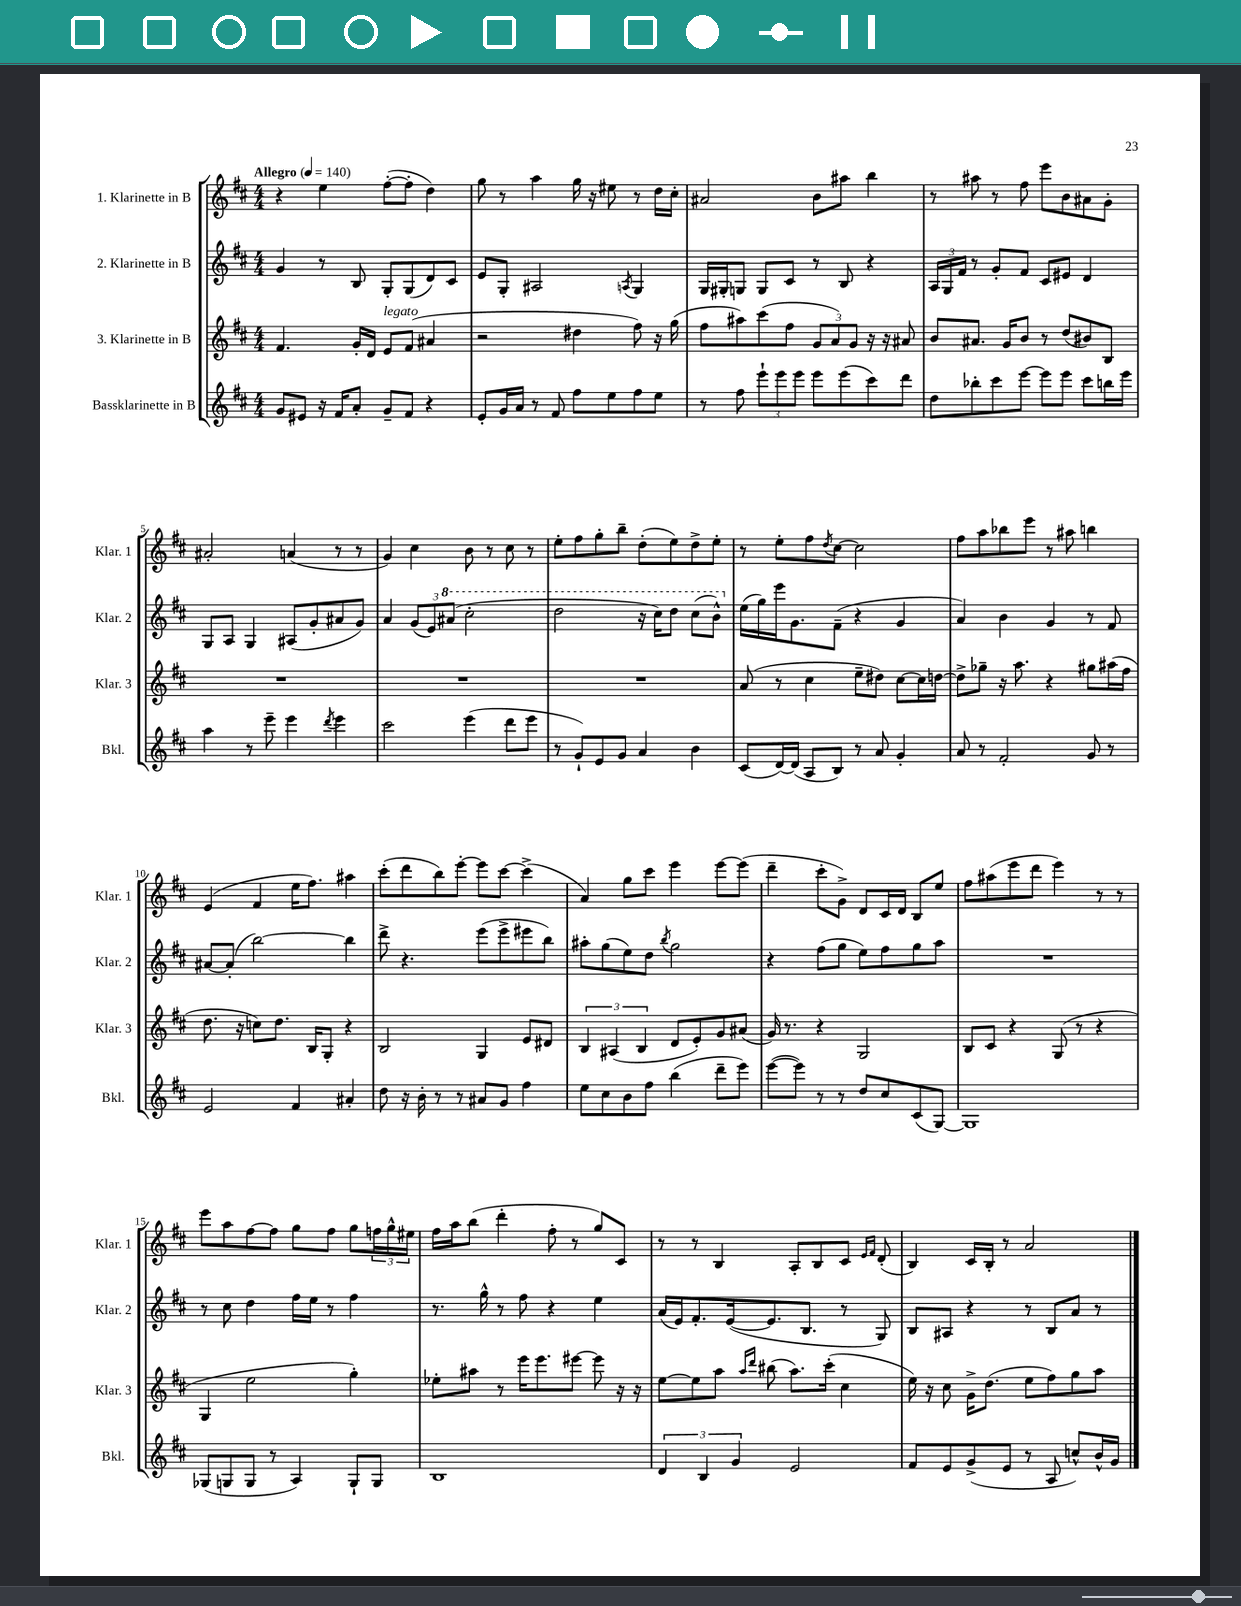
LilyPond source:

<<
\new StaffGroup <<
\new Staff = "s0" \with { instrumentName = "1. Klarinette in B" shortInstrumentName = "Klar. 1" } {
    \clef treble \key d \major \numericTimeSignature \time 4/4 \tempo "Allegro" 4 = 140
    r4 e''4 fis''8~-.( fis''8-. d''4) |
    g''8 r8 a''4 g''16 r16 eis''8 r8 d''16 cis''16-. |
    ais'2 b'8 ais''8 b''4 |
    r8 ais''8 r8 fis''8 e'''8 b'8 ais'8 g'8-. |
    ais'2-. a'4( r8 r8 |
    g'4) cis''4 b'8 r8 cis''8 r8 |
    e''8-. fis''8 g''8-. b''8-- d''8-.( e''8) d''8-> e''8-. |
    r8 e''8-. fis''8 \acciaccatura { d''8 } cis''8~ cis''2 |
    fis''8 a''8 bes''8 e'''8 r8 ais''8 b''4 |
    e'4( fis'4 e''16 fis''8.) ais''4 |
    cis'''8-.( d'''8 b''8) e'''8~-. e'''8 cis'''8~ cis'''4->( |
    a'4) g''8 cis'''8 e'''4 e'''8~ e'''8( |
    d'''4-- cis'''8-. g'8->) d'8 cis'16 d'16 b8 e''8 |
    fis''8 ais''8( e'''8 d'''8 e'''4) r8 r8 |
    e'''8 a''8 fis''8~ fis''8 g''8 fis''8 g''8 \tuplet 3/2 { f''16 g''16-^ eis''16 } |
    fis''16 a''16 b''8( d'''4-. fis''8-. r8 g''8) cis'8 |
    r8 r8 b4 a8-. b8 cis'8 \grace { e'16 fis'16 } d'8-.( |
    b4) cis'16 b16-. r8 a'2 \bar "|." |
}
\new Staff = "s1" \with { instrumentName = "2. Klarinette in B" shortInstrumentName = "Klar. 2" } {
    \clef treble \key d \major \numericTimeSignature \time 4/4
    g'4 r8 b8 g8-. g8( d'8) cis'8 |
    e'8 g8-. ais2 \acciaccatura { a8 } g4 |
    g16 gis16-. g8 g8 cis'8 r8 b8 r4 |
    \tuplet 3/2 { a16 g16 fis'16 } r8 g'8-. fis'8 cis'8 eis'8 d'4 |
    g8 a8 g4 ais8( g'8-. ais'8 g'8) |
    a'4 \tuplet 3/2 { g'8( e'8) \ottava #1 ais''8( } cis'''2-. |
    d'''2 r16 cis'''16) d'''8 cis'''8( b''8-^) \ottava #0 |
    e''16( g''16) e'''16 g'8. fis'8--( r4 g'4 |
    a'4) b'4 g'4 r8 fis'8 |
    ais'8~ ais'8-.( b''2~) b''4 |
    d'''8-> r4. e'''8( e'''8-> eis'''8 b''8) |
    ais''8-. g''8( e''8) d''8 \acciaccatura { b''8 } g''2 |
    r4 fis''8( g''8 e''8) fis''8 g''8 a''8 |
    R1 |
    r8 cis''8 d''4 fis''16 e''16 r8 fis''4 |
    r8. g''16-^ r8 fis''8 r4 e''4 |
    a'16( e'16) fis'8.-. e'16~( e'8. b8. r8 g8) |
    b8 ais8 r4 r8 b8 a'8 r8 \bar "|." |
}
\new Staff = "s2" \with { instrumentName = "3. Klarinette in B" shortInstrumentName = "Klar. 3" } {
    \clef treble \key d \major \numericTimeSignature \time 4/4
    fis'4. g'16-. d'16 e'8^\markup { \italic "legato" } fis'8( ais'4 |
    r2 dis''4 fis''8) r16 g''16( |
    fis''8 ais''8) cis'''8( fis''8 \tuplet 3/2 { g'8 a'8) g'8 } r16 r16 ais'8 |
    b'8 ais'8. g'16 b'8 r8 d''8( bis'8) b8 |
    R1 |
    R1 |
    R1 |
    a'8( r8 cis''4 e''8-- dis''8) cis''8~ cis''16 d''16~ |
    d''8-> ges''8-- r16 a''8. r4 gis''8 ais''16( fis''16 |
    d''8. r16 c''8) d''8. b16 g8-. r4 |
    b2 g4 e'8 dis'8 |
    \tuplet 3/2 { b4 ais4( b4 } d'8 e'8-.) g'8 ais'8( |
    g'16) r8. r4 g2 |
    b8 cis'8 r4 g8( r8 r4 |
    g4 e''2 g''4-.) |
    ees''8-. ais''8 r8 e'''16 e'''8. eis'''8~ eis'''8 r16 r16 |
    e''8~ e''8 a''8 \grace { a''16 d'''16 } bis''8( a''8.) cis'''16-.( cis''4 |
    e''16) r16 cis''8 g'16-> d''8.( e''8 fis''8) g''8 a''8 \bar "|." |
}
\new Staff = "s3" \with { instrumentName = "Bassklarinette in B" shortInstrumentName = "Bkl." } {
    \clef treble \key d \major \numericTimeSignature \time 4/4
    g'8 eis'8 r16 fis'16 a'8-. g'8-- fis'8 r4 |
    e'8-. g'16 a'16 r8 fis'8 fis''8 e''8 fis''8 e''8 |
    r8 fis''8 \tuplet 3/2 { e'''8-! e'''8 e'''8 } e'''8 e'''8( cis'''8) d'''8 |
    d''8 bes''8-. cis'''8 e'''8~ e'''8 e'''8 cis'''8 b''16 e'''16 |
    a''4 r8 e'''8-- e'''4 \acciaccatura { d'''8 } e'''4 |
    cis'''2 e'''4( d'''8 e'''8 |
    r8 g'8-!) e'8 g'8 a'4 b'4 |
    cis'8( d'16~) d'16( a8 b8) r8 a'8 g'4-. |
    a'8 r8 fis'2-. g'8 r8 |
    e'2 fis'4 ais'4-. |
    d''8 r16 b'16-. r8 r8 ais'8 g'8 fis''4 |
    e''8 cis''8 b'8 fis''8 b''4( d'''8-- e'''8) |
    e'''8~( e'''8) r8 r8 d''8 cis''8 cis'8( g8~) |
    g1 |
    ges8( g8 g8 r8 a4) g8-! g8 |
    b1 |
    \tuplet 3/2 { d'4 b4 g'4 } e'2 |
    fis'8 e'8 g'8->( e'8 r8 a8 c''8-^) b'16-^ g'16 \bar "|." |
}
>>
>>
